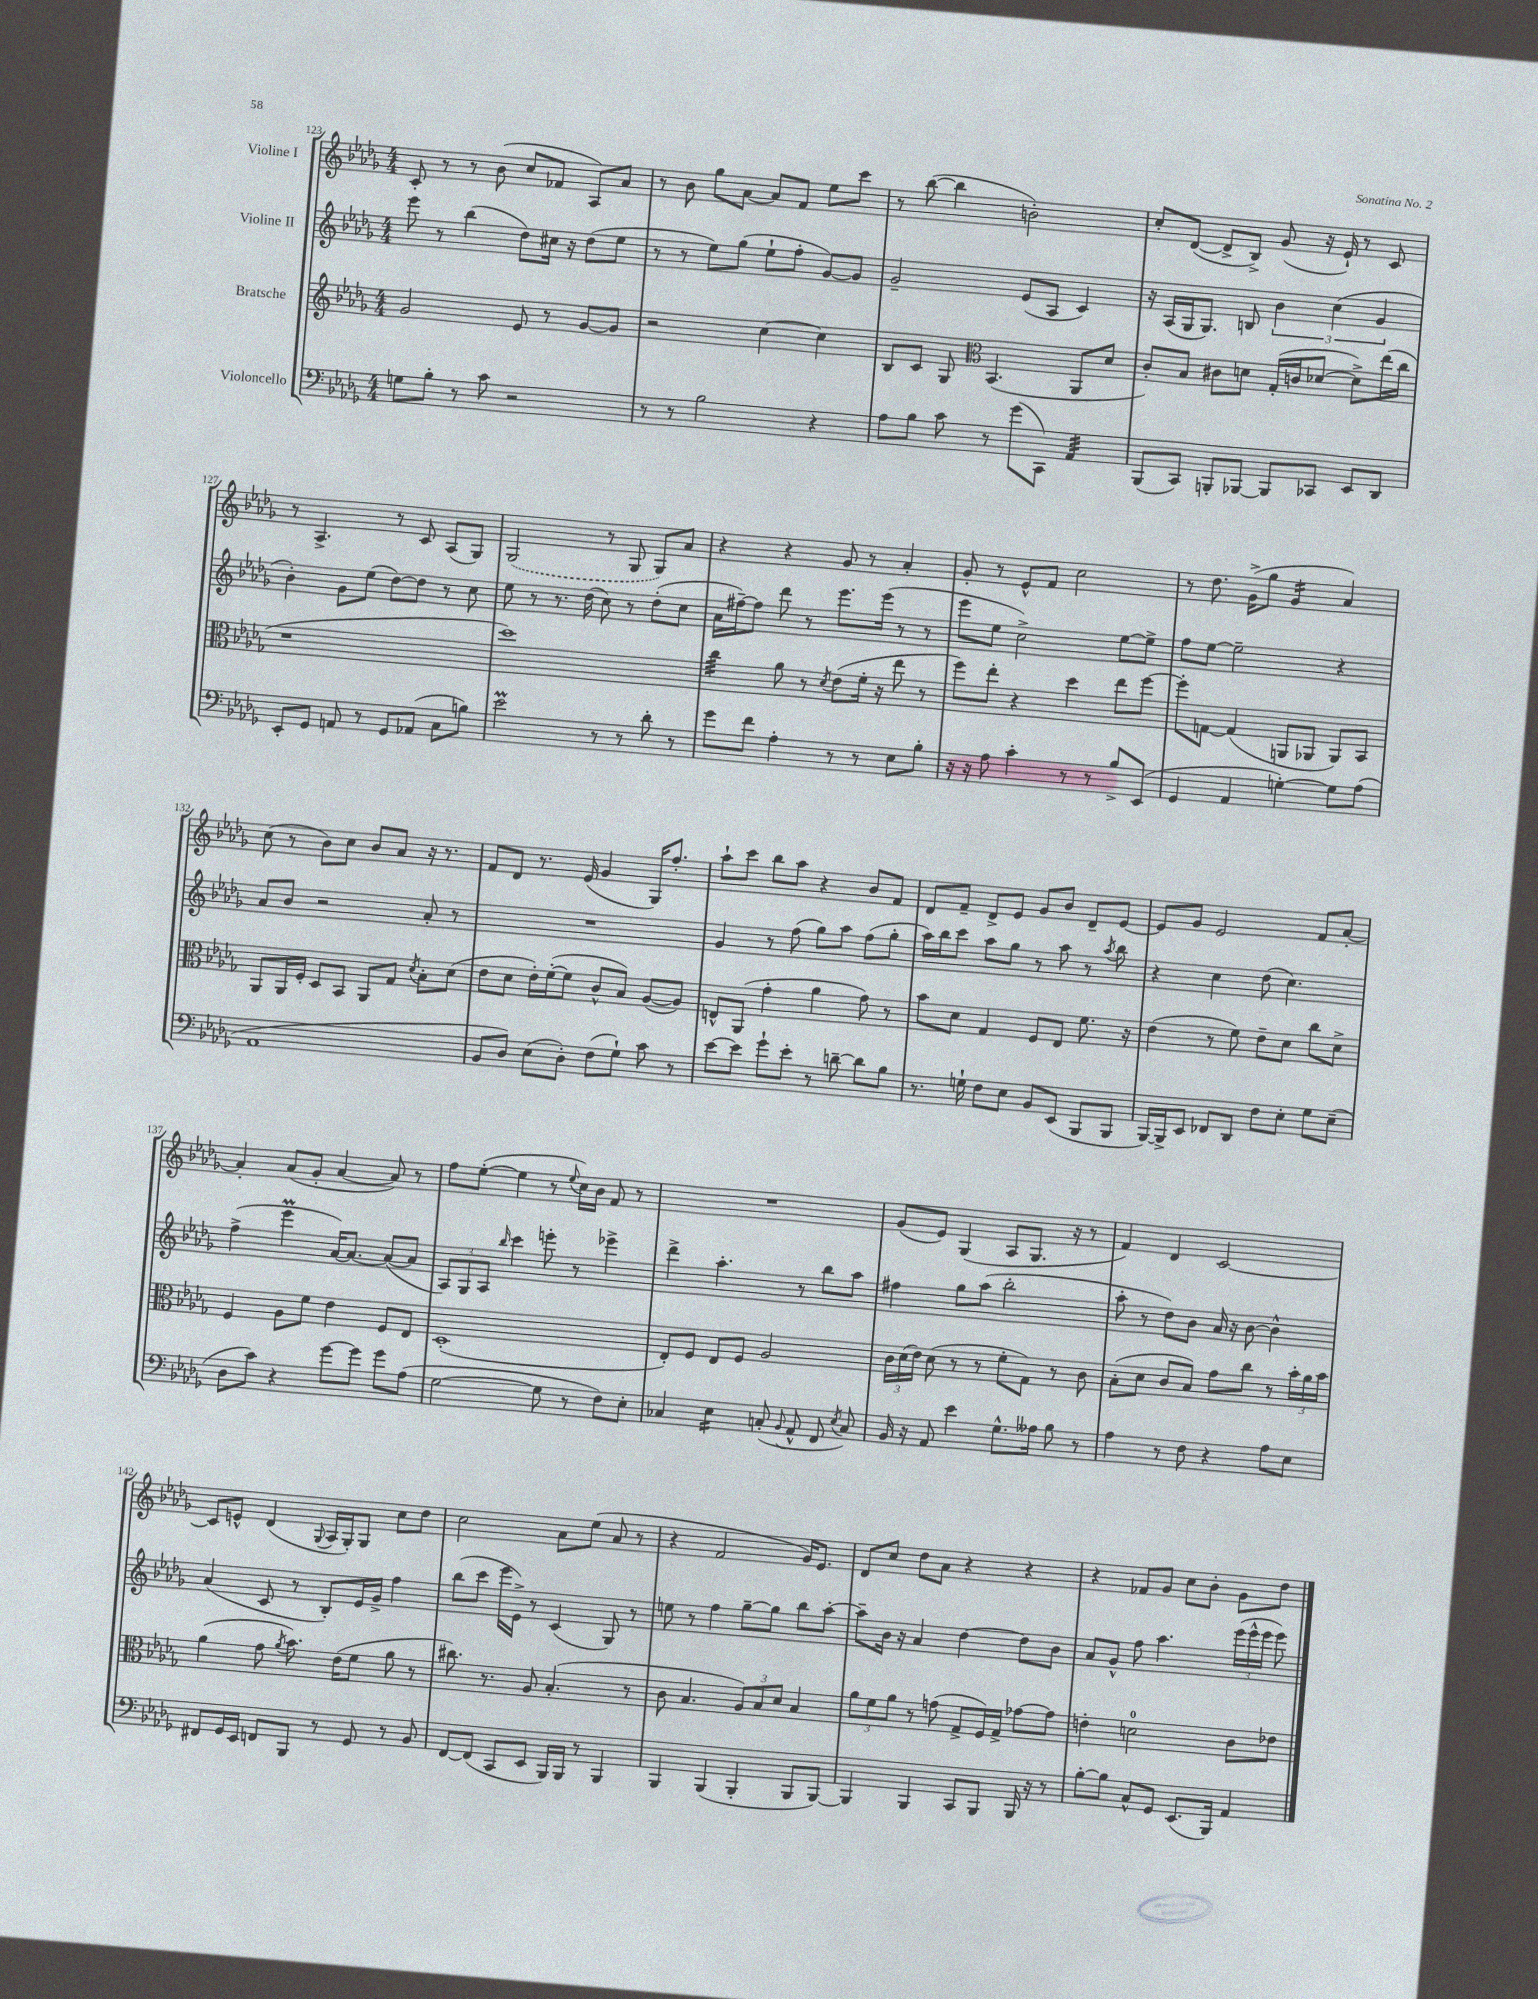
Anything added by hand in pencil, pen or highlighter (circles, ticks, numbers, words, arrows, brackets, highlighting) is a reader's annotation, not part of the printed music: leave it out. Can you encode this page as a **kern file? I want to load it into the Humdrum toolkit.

**kern	**kern	**kern	**kern
*staff4	*staff3	*staff2	*staff1
*clefF4	*clefG2	*clefG2	*clefG2
*k[b-e-a-d-g-]	*k[b-e-a-d-g-]	*k[b-e-a-d-g-]	*k[b-e-a-d-g-]
*M4/4	*M4/4	*M4/4	*M4/4
8G	2g-	8eee-	8c'
8B-'	.	8r	8r
8r	.	(4bb-	8r
8c	.	.	(8b-
2r	8e-	8dd-)	8cc
.	8r	16cc#	8f-
.	.	16r	.
.	[8g-	(8dd-	8A-)
.	8g-]	8ee-	8a-
=	=	=	=
8r	2r	8r	8r
8r	.	8r	8b-
2B-	.	8ee-)	8gg-
.	.	(8gg-	[8a-
.	[4cc	8ee-`	8a-]
.	.	8ff'	8f
4r	4cc]	[8g-)	8ee-
.	.	8g-]	8ccc
=	=	=	=
8A-	8B-	2g-~	8r
8B-	8c	.	([8bb-
8c	8G-	.	4bb-]
*	*clefC3	*	*
8r	(4.BB-	.	.
(8g-	.	(8e-	2b')
8CC)	.	8A-	.
4AA-	8AA-	4c)	.
.	8d-	.	.
=	=	=	=
(8BBB-	8c')	16r	8cc'
.	.	(16A-	.
8CC)	8B-	16G-	([8d-
.	.	8.G-)	.
8BBB'	8c#	.	8d-^]
[8BBB-	8d	8B	8B-^)
8BBB-]	(16G-'	6b-	(8g-
.	16c	.	.
8CC-	[8d-	.	16r
.	.	(6cc	.
.	.	.	16e-`)
8EE-	8d-^])	.	8r
.	.	6g-	.
8DD-	(16ee-	.	8c
.	16cc	.	.
=	=	=	=
8EE-'	1r	4b-')	8r
8GG-	.	.	4.A-^
8AA	.	8g-	.
8r	.	(8ee-	.
8GG-	.	[8dd-)	8r
(8AA-	.	8dd-]	8c
8C	.	8r	(8A-
8B)	.	8cc	8G-)
=	=	=	=
2e-	1dd-)	8ee-	(2G-
.	.	8r	.
.	.	8.r	.
.	.	(16dd-	.
8r	.	8cc)	8r
8r	.	8r	8G-
8d-'	.	(8dd-'	8G-)
8r	.	8cc	8a-
=	=	=	=
8g-	4cc	16a-	4r
.	.	[16ff#~)	.
8f	.	8ff#]	.
4A-'	8a-	8ddd-	4r
.	8r	8r	.
.	8qd-	.	.
8r	(8e-	8.eee-	8g-
8r	16f'	.	8r
.	16r	(16eee-	.
8E-	8ee-	8r	4a-'
8B-'	8r	8r	.
=	=	=	=
16r	8ff)	8eee-	8g-'
16r	.	.	.
8A-	8ee-'	8ee-	8r
4c'	4r	2cc^)	8e-^^
.	.	.	8f
8r	4dd-	.	2cc
8r	.	.	.
8B-^	8ee-	[8ee-	.
(8EE-	[8ff	8ee-^]	.
=	=	=	=
4GG-	8ff']	8ff	8r
.	[8G	[8ee-	8.dd-
4AA-	(4G]	2ee-~]	.
.	.	.	(16g-^
.	.	.	8gg-
[4G')	8AA	.	4g-
.	8AA-	.	.
8G]	8AA-)	4r	4a-)
(8A-	8BB-	.	.
=	=	=	=
1AA-	8AA-	8a-	(8cc
.	16AA-	8b-	8r
.	16F'	.	.
.	8D-	2r	8b-)
.	8BB-	.	8cc
.	8AA-	.	8b-
.	8G-	.	8a-
.	8qd-	.	.
.	8B-'	8a-'	16r
.	.	.	8.r
.	(8d-	8r	.
=	=	=	=
8BB-	8e-	1r	8f
8D-)	8d-	.	8d-
(8E-	16e-')	.	8.r
.	([16f'	.	.
8D-')	8f]	.	.
.	.	.	(16e-
(8F	8c^^	.	4g-
8G-`)	8B-)	.	.
8c	([8A-	.	16G-)
.	.	.	8.ff'
8r	8A-])	.	.
=	=	=	=
[8e-	8E^^	4g-	8aa-`
8e-]	(8AA-	.	8ccc
8g-`	4g-'	8r	8bb-
8e-'	.	(8ff	8aa-
8r	4a-	8gg-)	4r
[8d~	.	8aa-	.
8d]	8g-)	(8ff	8b-
8B-	8r	8gg-'	8f
=	=	=	=
8.r	8b-	16aa-)	8d-
.	.	16bb-	.
.	8d-	8ccc	8f~
16G`	.	.	.
8F	4G-	8aa-	8d-^
8E-	.	8gg-	8e-
8BB-	8F	8r	8g-
(8EE-	8E-	8aa-	8b-
8BBB-	8.f	8r	8d-~
.	.	8qaa-	.
8BBB-	.	8bb-	[8e-
.	16r	.	.
=	=	=	=
[16BBB-)	(4e-	4r	8e-]
16BBB-^]	.	.	.
8EE-	.	.	8g-
8FF-	8r	4cc	2e-
8DD-	8f)	.	.
8F	8e-~	(8dd-	.
8E-'	8d-	4.cc)	.
8G-	8cc	.	8f
(8E-~	8d-^	.	[8a-'
=	=	=	=
8D-	4F	(4ff^	4a-']
8c)	.	.	.
4r	8A-	4eee-	(8a-
.	8f	.	8g-'
[8g-	4e-	[16a-)	[4a-
.	.	8.a-_	.
8g-]	.	.	.
8g-	8F	(8a-_	8a-])
(8A-	8E-	8a-]	8r
=	=	=	=
[2G-	(1D-'	12A-)	8ff
.	.	12G-	.
.	.	.	([8ee-'
.	.	12A-	.
.	.	16qqbb-	.
.	.	4ccc	4ee-]
8G-]	.	8eee'	8r
.	.	.	8qqee-
8r	.	8r	16cc)
.	.	.	16b-
8F)	.	4eee-^	8f
8E-'	.	.	8r
=	=	=	=
4C-	8E-')	4ddd-^	1r
.	8F	.	.
4E-	8E-	4.aa-'	.
.	8F	.	.
(8C'	2A-	.	.
8qqBB-	.	.	.
8AA-^^	.	8r	.
8FF	.	8bb-	.
8qE-	.	.	.
8C)	.	8aa-	.
=	=	=	=
16BB-	24c	4ff#	(8g-
.	(24d-	.	.
16r	.	.	.
.	24e-)	.	.
8AA-	(8d-	.	8e-)
4e-	8r	8gg-	(4G-
.	8r	(8aa-	.
8.G-^^	8f'	2bb-'	8A-
.	8G-)	.	8.G-
16A--	.	.	.
8B-	8r	.	.
.	.	.	16r
8r	8c	.	8r
=	=	=	=
4A-	(8B-'	8aa-'	4f)
.	8d-	8r	.
8r	8c	8dd-)	4d-
8F	8B-)	8b-	.
4r	8g-	16a-	[2c
.	.	16r	.
.	8cc	[8b-	.
8A-	8r	4b-^^]	.
8E-	24b-'	.	.
.	24a-	.	.
.	24b-	.	.
=	=	=	=
8FF#	(4a-	(4a-	8c]
16GG-	.	.	8e^^
16EE-	.	.	.
8FF	8g-	8c	(4d-
.	8qa-	.	.
8BBB-	8.b-)	8r	.
.	.	.	8qqG-
8r	.	8B-')	16A-
.	(16e-	.	16G-')
8GG-	8f	16e-	8G-
.	.	16g-^	.
8r	8a-	4ff	8cc
8BB-	8r	.	8dd-
=	=	=	=
[8FF	8.cc#)	(8bb-	2cc
(8FF]	.	8ccc	.
.	8.r	.	.
8CC	.	16eee-	.
.	.	16e-^)	.
8EE-	8A-	8r	.
16BBB-)	(4.B-'	(4c	8a-
16BBB-	.	.	.
8r	.	.	(8ee-
4BBB-	.	8G-)	8a-
.	8r	8r	8r
=	=	=	=
4BBB-	8c	8ee	4r
.	4.B-	8r	.
(4BBB-	.	4ff	2f
4BBB-'	12A-)	[8gg-~	.
.	12B-	.	.
.	.	8gg-]	.
.	12d-	.	.
8BBB-	4B-	8bb-	16g-)
.	.	.	8.e-
[8BBB-)	.	[8aa-'	.
=	=	=	=
4BBB-]	12a-	8aa-~]	8d-
.	12f	.	.
.	.	16b-	8cc
.	12a-	.	.
.	.	16r	.
4BBB-	8r	4a-	8dd-
.	(8g	.	8a-
8CC	8G-^	[4dd-	4r
8BBB-	16F)	.	.
.	16G-^	.	.
16BBB-	[8g-	8dd-]	4r
16r	.	.	.
8r	8g-]	8b-	.
=	=	=	=
[8B-'	4e'	8a-	4r
8B-]	.	8g-^^	.
8C^^	2d	8ff	8f-
8GG-	.	4.aa-	8g-
(8.EE-	.	.	8cc
.	.	.	8b-'
16BBB-)	.	.	.
4AA-	8c	(24eee-	8g-
.	.	24eee-^^	.
.	.	24eee-	.
.	8e-	8eee-)	8dd-
==	==	==	==
*-	*-	*-	*-
